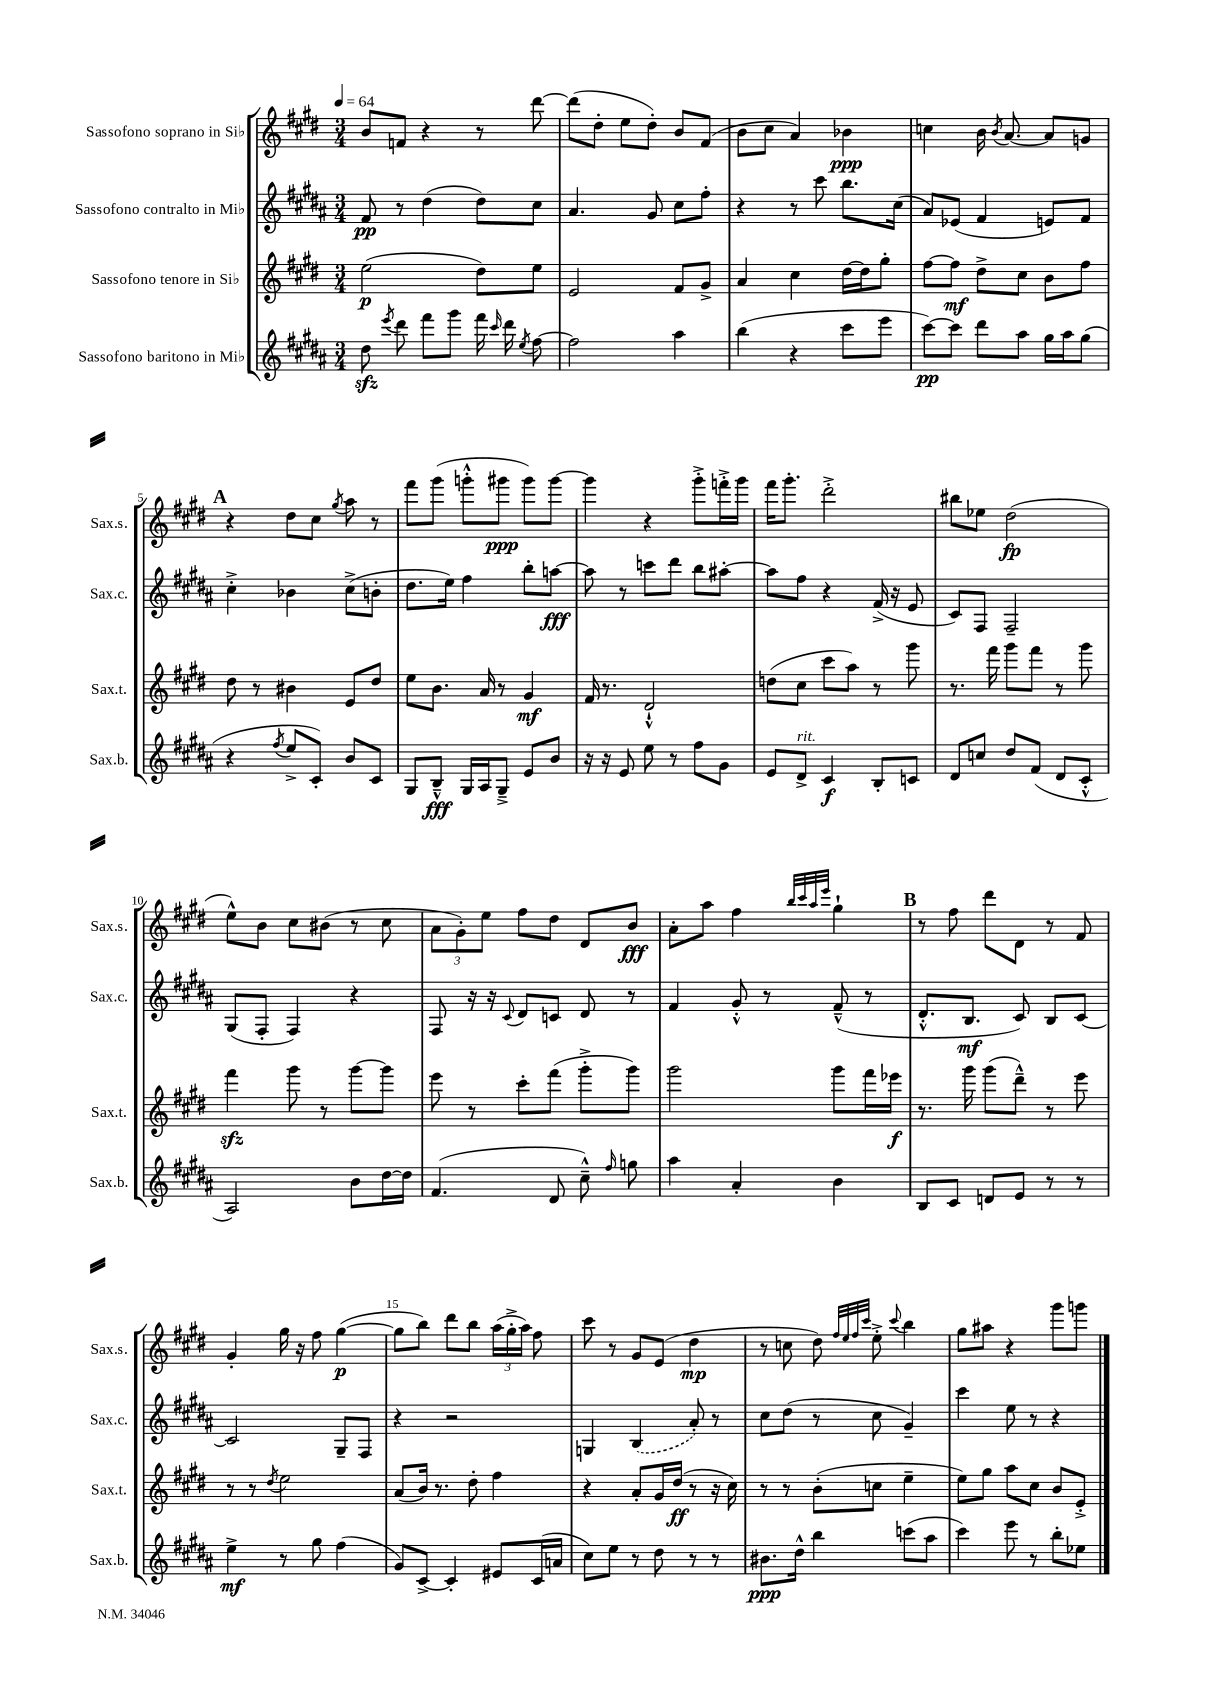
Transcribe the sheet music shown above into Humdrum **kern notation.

**kern	**dynam	**kern	**dynam	**kern	**dynam	**kern	**dynam
*part4	*part4	*part3	*part3	*part2	*part2	*part1	*part1
*staff4	*staff4	*staff3	*staff3	*staff2	*staff2	*staff1	*staff1
*I"Sassofono baritono in Mi♭	*	*I"Sassofono tenore in Si♭	*	*I"Sassofono contralto in Mi♭	*	*I"Sassofono soprano in Si♭	*
*I'Sax.b.	*	*I'Sax.t.	*	*I'Sax.c.	*	*I'Sax.s.	*
*clefG2	*	*clefG2	*	*clefG2	*	*clefG2	*
*k[f#c#g#d#a#]	*	*k[f#c#g#d#]	*	*k[f#c#g#d#a#]	*	*k[f#c#g#d#]	*
*M3/4	*	*M3/4	*	*M3/4	*	*M3/4	*
*MM64	*	*MM64	*	*MM64	*	*MM64	*
=1	=1	=1	=1	=1	=1	=1	=1
8dd#zz\	.	(2ee\	p	8f#/	pp	8b/L	.
8qeee/	.	.	.	.	.	.	.
8ddd#\	.	.	.	8r	.	8fn/J	.
8fff#\L	.	.	.	(4dd#\	.	4r	.
8ggg#\J	.	.	.	.	.	.	.
16fff#\	.	8dd#\L)	.	8dd#\L)	.	8r	.
16qqccc#/	.	.	.	.	.	.	.
16ddd#\	.	.	.	.	.	.	.
8qee/	.	.	.	.	.	.	.
[8ff#\	.	8ee\J	.	8cc#\J	.	[8ddd#\	.
=2	=2	=2	=2	=2	=2	=2	=2
2ff#\]	.	2e/	.	4.a#/	.	(8ddd#\L]	.
.	.	.	.	.	.	8dd#'\J	.
.	.	.	.	.	.	8ee\L	.
.	.	.	.	8g#/	.	8dd#'\J)	.
4aa#\	.	8f#/L	.	8cc#\L	.	8b/L	.
.	.	8g#^/J	.	8ff#'\J	.	(8f#/J	.
=3	=3	=3	=3	=3	=3	=3	=3
(4bb\	.	4a/	.	4r	.	8b\L	.
.	.	.	.	.	.	8cc#\J	.
4r	.	4cc#\	.	8r	.	4a/)	.
.	.	.	.	8ccc#\	.	.	.
8ccc#\L	.	[16dd#\LL	.	8.bb\L	.	4b-X\	ppp
.	.	16dd#\J]	.	.	.	.	.
8eee\J	.	8gg#'\J	.	.	.	.	.
.	.	.	.	(16cc#\Jk	.	.	.
=4	=4	=4	=4	=4	=4	=4	=4
[8ccc#\L)	pp	[8ff#\L	.	8a#/L)	.	4ccn\	.
8ccc#\J]	.	8ff#\J]	mf	(8e-X/J	.	.	.
8ddd#\L	.	8dd#^\L	.	4f#/	.	16b\	.
.	.	.	.	.	.	8qb/	.
.	.	.	.	.	.	[8.a/	.
8aa#\J	.	8cc#\J	.	.	.	.	.
16gg#\LL	.	8b\L	.	8en/L)	.	8a/L]	.
16aa#\J	.	.	.	.	.	.	.
(8gg#\J	.	8ff#\J	.	8f#/J	.	8gn/J	.
!!LO:LB:g=z
!!LO:REH:place=s1:t=A
=5	=5	=5	=5	=5	=5	=5	=5
4r	.	8dd#\	.	4cc#'^\	.	4r	.
.	.	8r	.	.	.	.	.
8qff#/	.	.	.	.	.	.	.
8ee^/L	.	4b#X\	.	4b-X\	.	8dd#\L	.
8c#'/J)	.	.	.	.	.	8cc#\J	.
.	.	.	.	.	.	8qgg#/	.
8b/L	.	8e/L	.	(8cc#^\L	.	8aa\	.
8c#/J	.	8dd#/J	.	8bn'\J	.	8r	.
=6	=6	=6	=6	=6	=6	=6	=6
8G#/L	.	8ee\L	.	8.dd#\L	.	8fff#\L	.
8B~^^/J	fff	8.b\J	.	.	.	(8ggg#\J	.
.	.	.	.	16ee\Jk)	.	.	.
16G#/LL	.	.	.	4ff#\	.	8gggn'^^\L	.
16A#/J	.	16a/	.	.	.	.	.
8G#~^/J	.	8r	.	.	.	8ggg#X\J	ppp
8e/L	.	4g#/	mf	8bb'\L	.	8ggg#\L)	.
8b/J	.	.	.	[8aan\J	fff	[8ggg#\J	.
=7	=7	=7	=7	=7	=7	=7	=7
16r	.	16f#/	.	8aa\]	.	4ggg#\]	.
16r	.	8.r	.	.	.	.	.
8e/	.	.	.	8r	.	.	.
8ee\	.	2d#`^^/	.	8cccn\L	.	4r	.
8r	.	.	.	8ddd#\J	.	.	.
8ff#\L	.	.	.	8bb\L	.	8ggg#'^\L	.
8g#\J	.	.	.	[8aa#X'\J	.	16fffn'^\L	.
.	.	.	.	.	.	16ggg#\JJ	.
=8	=8	=8	=8	=8	=8	=8	=8
8e/L	.	(8ddn\L	.	8aa#\L]	.	16fff#\KL	.
.	.	.	.	.	.	8.ggg#'\J	.
!LO:TX:a:i:t=rit.	!	!	!	!	!	!	!
8d#^/J	.	8cc#\J	.	8ff#\J	.	.	.
4c#/	f	8ccc#\L	.	4r	.	2ddd#'^\	.
.	.	8aa\J)	.	.	.	.	.
8B'/L	.	8r	.	(16f#^/	.	.	.
.	.	.	.	16r	.	.	.
8cn/J	.	8ggg#\	.	8e/	.	.	.
=9	=9	=9	=9	=9	=9	=9	=9
8d#/L	.	8.r	.	8c#/L)	.	8bb#X\L	.
8ccn/J	.	.	.	8F#/J	.	8ee-X\J	.
.	.	16fff#\	.	.	.	.	.
8dd#/L	.	8ggg#\L	.	2F#~/	.	(2dd#\	fp
(8f#/J	.	8fff#\J	.	.	.	.	.
8d#/L	.	8r	.	.	.	.	.
8c#'^^/J	.	8ggg#\	.	.	.	.	.
!!LO:LB:g=z
=10	=10	=10	=10	=10	=10	=10	=10
2A#/)	.	4fff#zz\	.	(8G#/L	.	8ee^^\L)	.
.	.	.	.	8F#'/J	.	8b\J	.
.	.	8ggg#\	.	4F#/)	.	8cc#\L	.
.	.	8r	.	.	.	(8b#X\J	.
8b\L	.	[8ggg#\L	.	4r	.	8r	.
[16dd#\L	.	8ggg#\J]	.	.	.	8cc#\	.
16dd#\JJ]	.	.	.	.	.	.	.
=11	=11	=11	=11	=11	=11	=11	=11
(4.f#/	.	8eee\	.	8F#/	.	12a\L	.
.	.	.	.	.	.	12g#'\)	.
.	.	8r	.	16r	.	.	.
.	.	.	.	.	.	12ee\J	.
.	.	.	.	16r	.	.	.
.	.	.	.	8qqc#/	.	.	.
.	.	8ccc#'\L	.	8d#/L	.	8ff#\L	.
8d#/	.	(8fff#\J	.	8cn/J	.	8dd#\J	.
8cc#~^^\)	.	8ggg#'^\L	.	8d#/	.	8d#/L	.
16qqff#/	.	.	.	.	.	.	.
8ggn\	.	8ggg#\J)	.	8r	.	8b/J	fff
=12	=12	=12	=12	=12	=12	=12	=12
4aa#\	.	2ggg#\	.	4f#/	.	8a'\L	.
.	.	.	.	.	.	8aa\J	.
4a#'/	.	.	.	8g#'^^/	.	4ff#\	.
.	.	.	.	8r	.	.	.
.	.	.	.	.	.	32qqbb/LLL	.
.	.	.	.	.	.	32qqccc#/	.
.	.	.	.	.	.	32qqaa/	.
.	.	.	.	.	.	32qqeee/JJJ	.
4b\	.	8ggg#\L	.	(8f#~^^/	.	4gg#`\	.
.	.	16fff#\L	.	8r	.	.	.
.	.	16eee-X\JJ	f	.	.	.	.
!!LO:REH:place=s1:t=B
=13	=13	=13	=13	=13	=13	=13	=13
8B/L	.	8.r	.	8.d#'^^/L	.	8r	.
8c#/J	.	.	.	.	.	8ff#\	.
.	.	16ggg#\	.	8.B/J	mf	.	.
8dn/L	.	(8ggg#\L	.	.	.	8ddd#\L	.
8e/J	.	8ddd#~^^\J)	.	8c#/)	.	8d#\J	.
8r	.	8r	.	8B/L	.	8r	.
8r	.	8eee\	.	[8c#/J	.	8f#/	.
!!LO:LB:g=z
=14	=14	=14	=14	=14	=14	=14	=14
4ee^\	mf	8r	.	2c#/]	.	4g#'/	.
.	.	8r	.	.	.	.	.
.	.	8qdd#/	.	.	.	.	.
8r	.	2ee\	.	.	.	16gg#\	.
.	.	.	.	.	.	16r	.
8gg#\	.	.	.	.	.	8ff#\	.
(4ff#\	.	.	.	8G#~/L	.	([4gg#\	p
.	.	.	.	8F#/J	.	.	.
=15	=15	=15	=15	=15	=15	=15	=15
8g#/L)	.	(8a/L	.	4r	.	8gg#\L]	.
[8c#^/J	.	16b/Jk)	.	.	.	8bb\J)	.
.	.	8.r	.	.	.	.	.
4c#'/]	.	.	.	2r	.	8ddd#\L	.
.	.	8dd#'\	.	.	.	8bb\J	.
8e#X/L	.	4ff#\	.	.	.	(24aa\LL	.
.	.	.	.	.	.	24gg#'^\	.
.	.	.	.	.	.	24aa\JJ)	.
(16c#/L	.	.	.	.	.	8ff#\	.
16an/JJ	.	.	.	.	.	.	.
=16	=16	=16	=16	=16	=16	=16	=16
8cc#\L)	.	4r	.	4Gn/	.	8ccc#\	.
8ee\J	.	.	.	.	.	8r	.
8r	.	8a'/L	.	(4B/	.	8g#/L	.
8dd#\	.	16g#/L	.	.	.	(8e/J	.
.	.	(16dd#/JJ	ff	.	.	.	.
8r	.	8r	.	8a#'/)	.	4dd#\	mp
8r	.	16r	.	8r	.	.	.
.	.	16cc#\)	.	.	.	.	.
=17	=17	=17	=17	=17	=17	=17	=17
8.b#X\L	ppp	8r	.	8cc#\L	.	8r	.
.	.	8r	.	(8dd#\J	.	8ccn\	.
16dd#^^\Jk	.	.	.	.	.	.	.
4bb\	.	(8b'\L	.	8r	.	8dd#\)	.
.	.	.	.	.	.	32qqff#/LLL	.
.	.	.	.	.	.	32qqee/	.
.	.	.	.	.	.	32qqff#/	.
.	.	.	.	.	.	32qqccc#/JJJ	.
.	.	8ccn\J	.	8cc#\	.	8ee'^\	.
.	.	.	.	.	.	8qqccc#/	.
(8cccn\L	.	4ee~\	.	4g#~/)	.	4bb\	.
8aa#\J	.	.	.	.	.	.	.
=18	=18	=18	=18	=18	=18	=18	=18
4ccc#\)	.	8ee\L)	.	4ccc#\	.	8gg#\L	.
.	.	8gg#\J	.	.	.	8aa#X\J	.
8eee\	.	8aa\L	.	8ee\	.	4r	.
8r	.	8cc#\J	.	8r	.	.	.
8bb'\L	.	8b/L	.	4r	.	8ggg#\L	.
8ee-X\J	.	8e'^/J	.	.	.	8gggn\J	.
==	==	==	==	==	==	==	==
*-	*-	*-	*-	*-	*-	*-	*-
